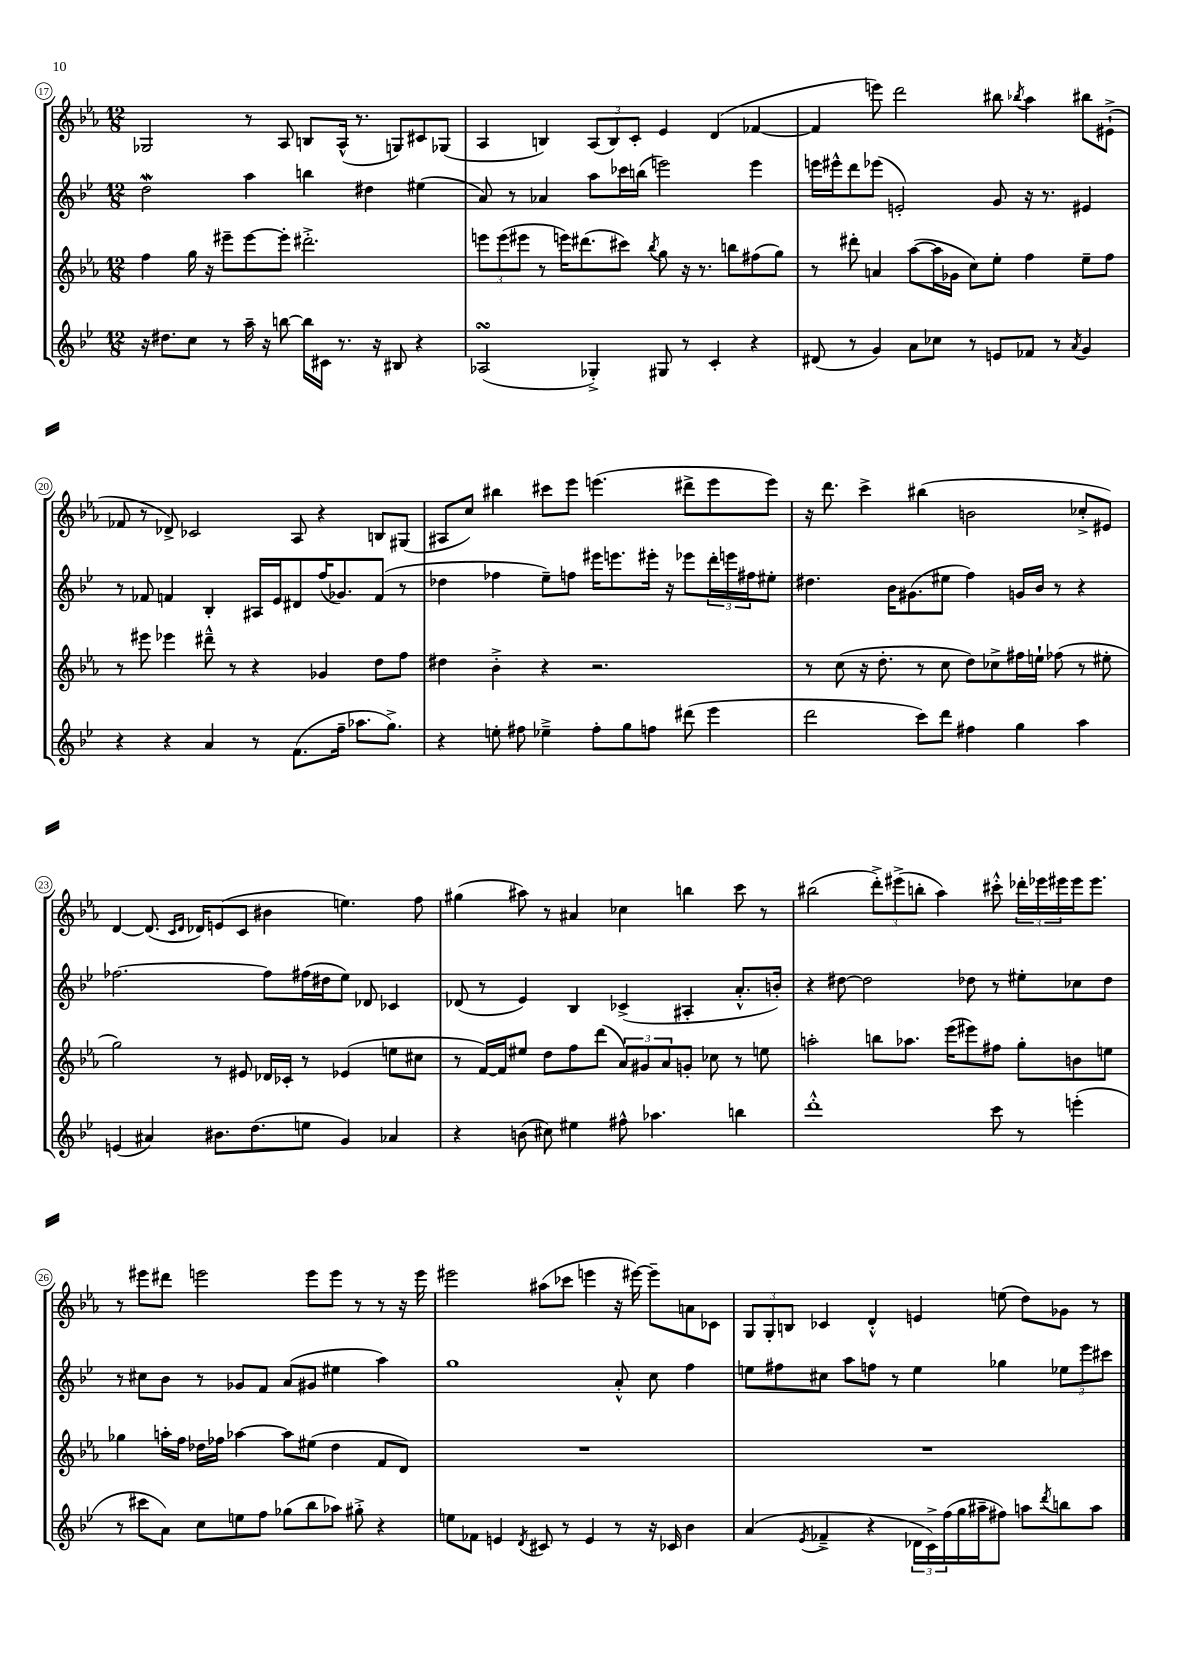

**kern	**kern	**kern	**kern
*part4	*part3	*part2	*part1
*staff4	*staff3	*staff2	*staff1
*clefG2	*clefG2	*clefG2	*clefG2
*k[b-e-]	*k[b-e-a-]	*k[b-e-]	*k[b-e-a-]
*M12/8	*M12/8	*M12/8	*M12/8
=17	=17	=17	=17
16r	4ff\	2ddW\	2G-X/
8.dd#X\L	.	.	.
8cc\J	16gg\	.	.
.	16r	.	.
8r	8eee#X~\L	.	.
16aa~\	[8eee#\	4aa\	8r
16r	.	.	.
[8bbn\	8eee#'\J]	.	8A-/
16bb\LL]	2.ddd#X'^\	4bbn\	8Bn/L
16c#X\JJ	.	.	.
8.r	.	.	(16A-^^/Jk
.	.	.	8.r
.	.	4dd#X\	.
16r	.	.	.
8B#X/	.	.	8Gn/L)
4r	.	(4ee#X\	8c#X/
.	.	.	(8G-X/J
=18	=18	=18	=18
(2A-XsSSs/	12eeen\L	8a/)	4A-/
.	(12eee\	.	.
.	.	8r	.
.	12eee#X\J	.	.
.	8r	4a-X/	4Bn/)
.	16eeen\KL)	.	.
.	(8.ddd#X\	.	.
4G-X'^/)	.	8aa\L	(12A-/L
.	.	.	12B/)
.	8ccc#X\J)	16ccc-X\L	.
.	.	.	12c'/J
.	.	(16bbn\JJ	.
.	8qbb-/	.	.
8G#X/	8gg\	2eeen\)	4e-/
8r	16r	.	.
.	8.r	.	.
4c'/	.	.	(4d/
.	8bbn\L	.	.
4r	(8ff#X\	4eee\	[4f-X/
.	8gg\J)	.	.
=19	=19	=19	=19
(8d#X/	8r	16eeen\LL	4f-/]
.	.	16eee#X^^\J	.
8r	8ddd#X'\	8ddd\	.
4g/)	4an/	(8eee-X\J	8eeen\)
.	.	2en'/)	2ddd\
8a\L	([8aa-\L	.	.
8cc-X\J	16aa-\L]	.	.
.	16g-X\JJ	.	.
8r	8cc\L)	.	.
8en/L	8ee-'\J	8g/	8bb#X\
.	.	.	8qbb-X/
8f-X/J	4ff\	16r	4aa-\
.	.	8.r	.
8r	.	.	.
8qa/	.	.	.
4g/	8ee-~\L	4e#X/	8bb#X\L
.	8ff\J	.	(8e#X`^\J
!!LO:LB:g=z
=20	=20	=20	=20
4r	8r	8r	8f-X/
.	8eee#X\	8f-X/	8r
4r	4eee-X\	4fn/	8d-X^/)
.	.	.	2c-X/
4a/	8ddd#X~^^\	4B-'/	.
.	8r	.	.
8r	4r	16A#X/LL	.
.	.	16e-/J	.
(8.f\L	.	8d#X/	8A-/
.	4g-X/	(16ff/K	4r
16ff~\Jk	.	8.g-X/)	.
8.aa-X\L	.	.	.
.	8dd\L	(8f/J	8Bn/L
8.gg^\J)	.	.	.
.	8ff\J	8r	(8G#X/J
=21	=21	=21	=21
4r	4dd#X\	4dd-X\	8A#X/L
.	.	.	8cc/J)
8een'\	4b-'^\	4ff-X\	4bb#X\
8ff#X\	.	.	.
4ee-X~^\	4r	8ee-~\L)	8ccc#X\L
.	.	8ffn\J	8eee-\J
8ff#'\L	2.r	16eee#X\KL	(4.eeen\
.	.	8.eeen\	.
8gg\	.	.	.
8ffn\J	.	16eee#X'\Jk	.
.	.	16r	.
(8ddd#X\	.	8eee-X\L	8ddd#X^\L
4eee-\	.	24ddd'\L	8eee\
.	.	24eeen\	.
.	.	24ff#X\J	.
.	.	8ee#X'\J	8eee\J)
=22	=22	=22	=22
2ddd\	8r	4.dd#X\	16r
.	.	.	8.ddd\
.	(8cc\	.	.
.	16r	.	4ccc^\
.	8.dd'\	.	.
.	.	16b-\KL	.
.	.	(8.g#X\	.
8ccc\L)	8r	.	(4bb#X\
8ddd\J	8cc\	8ee#X\J	.
4ff#X\	8dd\L)	4ff\)	2bn\
.	8cc-X^\	.	.
4gg\	16ff#X\L	16gn/LL	.
.	16een`\JJ	16b-/JJ	.
.	(8ff-X\	8r	.
4aa\	8r	4r	8cc-X'^/L
.	8ee#X'\	.	8e#X/J)
!!LO:LB:g=z
=23	=23	=23	=23
(4en/	2gg\)	[2.ff-X\	[4d/
4a#X/)	.	.	(8.d/]
.	.	.	16qqc/LL
.	.	.	16qqd/JJ
.	.	.	16d-X/KL)
8.b#X\L	8r	.	(8en/
.	8e#X/	.	8c/J
(8.dd\	.	.	.
.	16d-X/LL	8ff-\L]	4b#X\
.	16c-X'/JJ	.	.
8een\J	8r	(16ff#X\L	.
.	.	16dd#X\J	.
4g/)	(4e-X/	8ee-\J)	4.een\)
.	.	8d-X/	.
4a-X/	8een\L	4c-X/	.
.	8cc#X\J	.	8ff\
=24	=24	=24	=24
4r	8r	(8d-X/	(4gg#X\
.	[16f/LL)	8r	.
.	16f/J]	.	.
(8bn\	8ee#X/J	4e-/)	8aa#X\)
8cc#X\)	8dd\L	.	8r
4ee#X\	8ff\	4B-/	4a#X/
.	(8ddd\J	.	.
8ff#X^^\	12a-/L)	(4c-X^/	4cc-X\
.	12g#X/	.	.
4.aa-X\	.	.	.
.	12a-/	.	.
.	8gn'/J	4A#X'/	4bbn\
.	8cc-X\	.	.
4bbn\	8r	8.a'^^/L	8ccc\
.	8een\	.	8r
.	.	16bn'/Jk)	.
=25	=25	=25	=25
1ddd'^^	2aan'\	4r	(2bb#X\
.	.	[8dd#X\	.
.	.	2dd#\]	.
.	8bbn\L	.	12ddd'^\L)
.	.	.	(12eee#X^\
.	8.aa-X\J	.	.
.	.	.	12bbn'\J
.	.	.	4aa-\)
.	(16eee-\KL	.	.
.	8eee#X\)	8dd-X\	.
8ccc\	8ff#X\J	8r	8ccc#X'^^\
8r	8gg'\L	8ee#X'\L	24ddd-X'\LL
.	.	.	24eee-X\
.	.	.	24eee#X\
(4eeen'\	8bn\	8cc-X\	16eee#\J
.	.	.	8.eee#\J
.	8een\J	8dd-\J	.
!!LO:LB:g=z
=26	=26	=26	=26
8r	4gg-X\	8r	8r
8ccc#X\L	.	8cc#X\L	8eee#X\L
8a\J)	16aan'\LL	8b-\J	8ddd#X\J
.	16ff\JJ	.	.
8cc\L	16dd-X\LL	8r	2eeen\
.	16ff-X\JJ	.	.
8een\	[4aa-X\	8g-X/L	.
8ff\J	.	8f/J	.
(8gg-X\L	8aa-\L]	(8a/L	.
8bb-\	(8ee#X\J	8g#X/J	8eee\L
8aa-X\J)	4dd-\	4ee#X\	8eee\J
8gg#X'^\	.	.	8r
4r	8f/L	4aa\)	8r
.	8d/J)	.	16r
.	.	.	16eee\
=27	=27	=27	=27
8een\L	1.r	1gg	2eee#X\
8f-X\J	.	.	.
4en/	.	.	.
8qd/	.	.	.
8c#X/	.	.	(8aa#X\L
8r	.	.	8ccc-X\J
4e/	.	.	4eeen\
8r	.	8a'^^/	16r
.	.	.	[16eee#X\)
16r	.	8cc\	8eee#~\L]
16c-X/	.	.	.
4b-\	.	4ff\	8an\
.	.	.	8c-X\J
=28	=28	=28	=28
(4a/	1.r	8een\L	12G/L
.	.	.	12G'/
.	.	8ff#X\	.
.	.	.	12Bn/J
8qe-/	.	.	.
4f-X~^/	.	8cc#X\J	4c-X/
.	.	8aa\L	.
4r	.	8ffn\J	4d'^^/
.	.	8r	.
24d-X\LL	.	4ee\	4en/
24c^\)	.	.	.
(24ff\	.	.	.
16gg\	.	.	.
16aa#X~\J	.	.	.
8ff#X\J)	.	4gg-X\	(8een\
8aan\L	.	.	8dd\L)
8qddd/	.	.	.
8bbn\	.	12ee-X\L	8g-X\J
.	.	12eee-\	.
8aa\J	.	.	8r
.	.	12ccc#X\J	.
==	==	==	==
*-	*-	*-	*-
